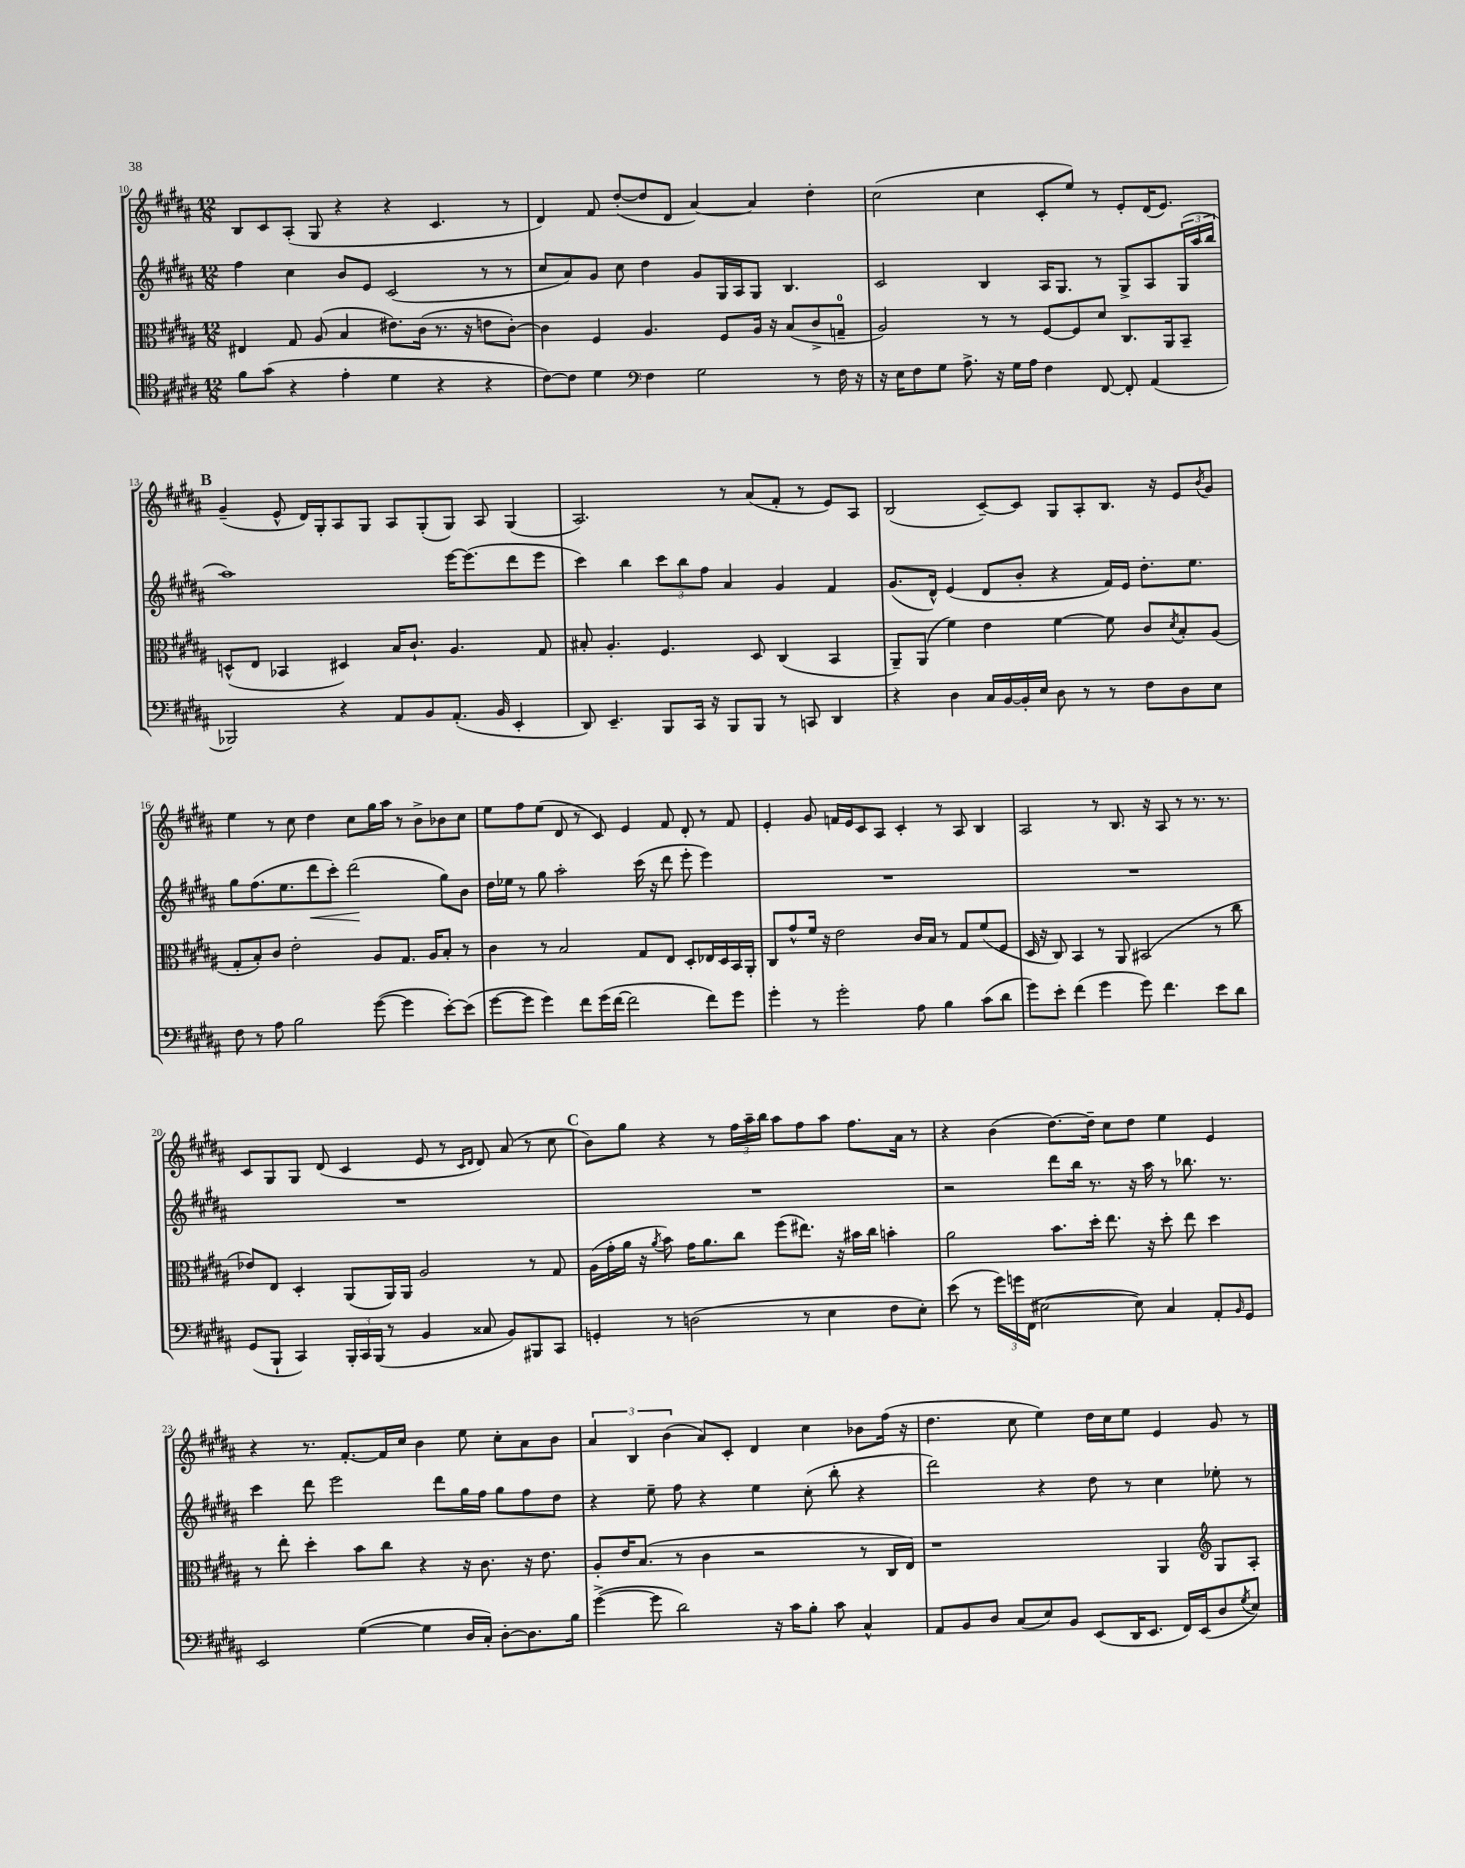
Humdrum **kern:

**kern	**kern	**kern	**kern
*staff4	*staff3	*staff2	*staff1
*clefC4	*clefC3	*clefG2	*clefG2
*k[f#c#g#d#a#]	*k[f#c#g#d#a#]	*k[f#c#g#d#a#]	*k[f#c#g#d#a#]
*M12/8	*M12/8	*M12/8	*M12/8
8f#	4E#	4ff#	8B
(8g#	.	.	8c#
4r	8G#	4cc#	(8A#'
.	(8A#	.	8G#
4e'	4B	8b	4r
.	.	8e	.
4d#	8.e#)	(2c#	4r
.	(16c#	.	.
4r	8.r	.	4.c#
.	16r	.	.
4r	8e	8r	.
.	[8c#')	8r	8r
=	=	=	=
[8c#)	4c#]	8cc#	4d#)
8c#]	.	8a#)	.
4d#	4F#	8g#	8f#
.	.	8cc#	([8dd#'
*clefF4	*	*	*
4F#	4.A#	4dd#	8dd#]
.	.	.	8d#
2G#	.	8g#	[4a#)
.	8F#	16G#	.
.	.	16A#	.
.	16A#	8G#	4a#]
.	16r	.	.
.	(8B	4.B	.
8r	8c#^	.	4dd#'
16F#	8G~	.	.
16r	.	.	.
=	=	=	=
16r	2A#)	2c#	(2cc#
16E	.	.	.
8F#	.	.	.
8G#	.	.	.
8.A#^	.	.	.
.	8r	4B	4cc#
16r	.	.	.
16G#	8r	.	.
16A#	.	.	.
4F#	[8F#	16A#	8c#'
.	.	8.G#	.
.	8F#]	.	8ee)
[8FF#	8d#	8r	8r
8FF#']	8.C#	8G#^	8e'
(4AA#	.	8A#	(16d#
.	16AA#	.	8.e)
.	8BB~	(24G#	.
.	.	24aa#	.
.	.	24bb	.
=	=	=	=
2BBB-)	(8D^^	1aa#)	(4g#~
.	8E	.	.
.	4BB-	.	8e^^
.	.	.	16d#)
.	.	.	16G#'
4r	4D#)	.	8A#
.	.	.	8G#
8AA#	16B	.	8A#
.	8.c#`	.	.
8BB	.	.	(8G#'
(8.AA#'	4.A#	[16eee	8G#)
.	.	(8.eee]	.
.	.	.	8A#
16BB	.	.	.
4EE'	.	8ddd#	(4G#
.	8G#	8eee	.
=	=	=	=
8DD#)	8B#'	4ccc#)	2.A#)
4.EE~	4.A#'	.	.
.	.	4bb	.
8BBB	4.F#	12ccc#	.
.	.	12bb	.
16CC#	.	.	.
.	.	12ff#	.
16r	.	.	.
8BBB	.	4a#	8r
8BBB	8D#	.	(8a#
8r	(4C#	4g#	8f#'
8CC	.	.	8r
4DD#	4BB	4f#	8e)
.	.	.	8A#
=	=	=	=
4r	8AA#~)	(8.g#	(2B
.	(8AA#	.	.
.	.	16d#^^)	.
4D#	4f#)	(4e	.
16C#	4e	8d#	[8c#~)
[16BB	.	.	.
16BB']	.	8b'	8c#]
16E	.	.	.
8D#	[4f#	4r	8G#
8r	.	.	8A#'
8r	8f#]	16f#)	8.B
.	.	16e	.
8F#	8c#	8.dd#'	.
.	.	.	16r
.	8qd#	.	.
8D#	8B'	.	8e
.	.	8.ee	.
.	.	.	8qb
8E	(8A#	.	8g#
=	=	=	=
8F#	8G#'	8gg#	4ee
8r	8B')	(8.ff#	.
8A#	8c#	.	8r
.	.	8.ee	.
2B	2e'	.	8cc#
.	.	8ddd#	4dd#
.	.	8ccc#')	.
.	.	(2ddd#	8cc#
([8g#	8A#	.	16gg#
.	.	.	16aa#
4g#]	8.G#	.	8r
.	.	.	8b^
.	16A#	.	.
[8e')	8B'	8gg#)	8b-
(8e]	8r	8b	8cc#
=	=	=	=
[8g#	4c#	16dd#	8ee
.	.	16ee-	.
8g#]	.	8r	8ff#
4g#)	8r	8gg#	(8ee
.	2B	2aa#'	8d#
8f#	.	.	8r
(16g#	.	.	8c#)
[16f#	.	.	.
2f#]	.	.	4e
.	8G#	(16ccc#	.
.	.	16r	.
.	8E	8ddd#	8f#
.	8D#'	8eee'	8d#'
8f#)	16E-	4eee)	8r
.	16D#	.	.
8g#	16BB	.	8f#
.	16AA#'	.	.
=	=	=	=
4g#'	8C#	1.r	4e'
.	8g#^^	.	.
8r	16f#	.	8g#
.	16r	.	.
2g#'	2e	.	16f
.	.	.	16e
.	.	.	8c#
.	.	.	8A#
.	.	.	4c#'
8A#	16c#	.	.
.	16B	.	.
4B	8r	.	8r
.	8G#	.	8A#
(8c#	(8f#	.	4B
8d#	8F#	.	.
=	=	=	=
8g#)	16D#	1.r	2A#
.	16r	.	.
8e'	8C#)	.	.
(4f#	4BB	.	.
4g#	8r	.	8r
.	8AA#	.	8.B
8g#)	(2BB#	.	.
.	.	.	16r
4.f#	.	.	8A#
.	.	.	8r
.	.	.	8.r
8e	8r	.	.
.	.	.	8.r
8d#	8cc#	.	.
=	=	=	=
(8GG#	8e-)	1.r	8c#
8BBB`	8E	.	8G#
4CC#)	4D#'	.	8G#
.	.	.	(8d#
24BBB'	(8AA#	.	4c#
24CC#	.	.	.
(24BBB	.	.	.
8r	16AA#)	.	.
.	16AA#	.	.
4BB	2A#	.	8e
.	.	.	8r
.	.	.	16qqc#
.	.	.	16qqd#
8C##	.	.	8d#)
8BB)	.	.	(8a#
8BBB#	8r	.	8r
8CC#	8G#	.	8cc#
=	=	=	=
4GG'	(16A#	1.r	8b)
.	16g#'	.	.
.	16a#	.	8gg#
.	16r	.	.
.	8qa#	.	.
8r	8b)	.	4r
(2D	16g#	.	.
.	8.a#	.	.
.	.	.	8r
.	8cc#	.	24ff#
.	.	.	24aa#~
.	.	.	24bb
.	(8ff#	.	8aa#
8r	8.ee#)	.	8ff#
4E	.	.	8aa#
.	16r	.	.
.	16b#	.	8.ff#
.	16cc#	.	.
8F#	4b'	.	.
.	.	.	16a#
8E')	.	.	8r
=	=	=	=
(8e	2a#	2r	4r
8r	.	.	.
24g#)	.	.	(4b
24g	.	.	.
(24FF#	.	.	.
[2E#	.	.	.
.	8.b	8ddd#	[8.dd#)
.	.	16bb	.
.	16dd#'	8.r	16dd#~]
.	8.ee	.	8cc#
8E#])	.	16r	8dd#
.	16r	16aa#	.
4C#	8dd#'	8r	4ee
.	8ee	8.bb-	.
8AA#'	4dd#	.	4e
.	.	8.r	.
16qqBB	.	.	.
8GG#	.	.	.
=	=	=	=
2EE	8r	4ccc#	4r
.	8ee'	.	.
.	4dd#'	8ddd#	8.r
.	.	2eee	.
.	.	.	[8.f#'
([4G#	8b	.	.
.	8cc#	.	16f#]
.	.	.	16cc#
4G#]	4r	.	4b
.	.	8ddd#	.
16D#	16r	16gg#	8ee
16C#')	8.c#	16ff#	.
[8D#'	.	8gg#	8cc#'
8.D#]	16r	8ff#	8a#
.	8.e	.	.
.	.	8dd#	8b
16B	.	.	.
=	=	=	=
([4g#^	8A#'	4r	6a#
.	16e	.	.
.	.	.	6B
.	(8.B	.	.
8g#]	.	8ee~	.
.	.	.	(6b
2d#)	8r	8ff#	.
.	4c#	4r	8a#)
.	.	.	8c#'
.	2r	4ee	4d#
16r	.	.	.
16c#	.	.	.
8B'	.	(8cc#'	4cc#
8c#	.	8bb'	.
4C#^^	8r	4r	8b-
.	16C#	.	(16ff#
.	16E)	.	16r
=	=	=	=
8AA#	1r	2ddd#)	4.dd#
8BB	.	.	.
8D#	.	.	.
(8C#	.	.	8cc#
8E)	.	4r	4ee)
8BB	.	.	.
(8EE	.	8dd#	16dd#
.	.	.	16cc#
16DD#	.	8r	8ee
8.EE	.	.	.
.	4AA#	4cc#	4e
16FF#)	.	.	.
(16EE	.	.	.
*	*clefG2	*	*
8D#	8G#	8ee-'	8g#
8qG#	.	.	.
8E)	8A#'	8r	8r
==	==	==	==
*-	*-	*-	*-
